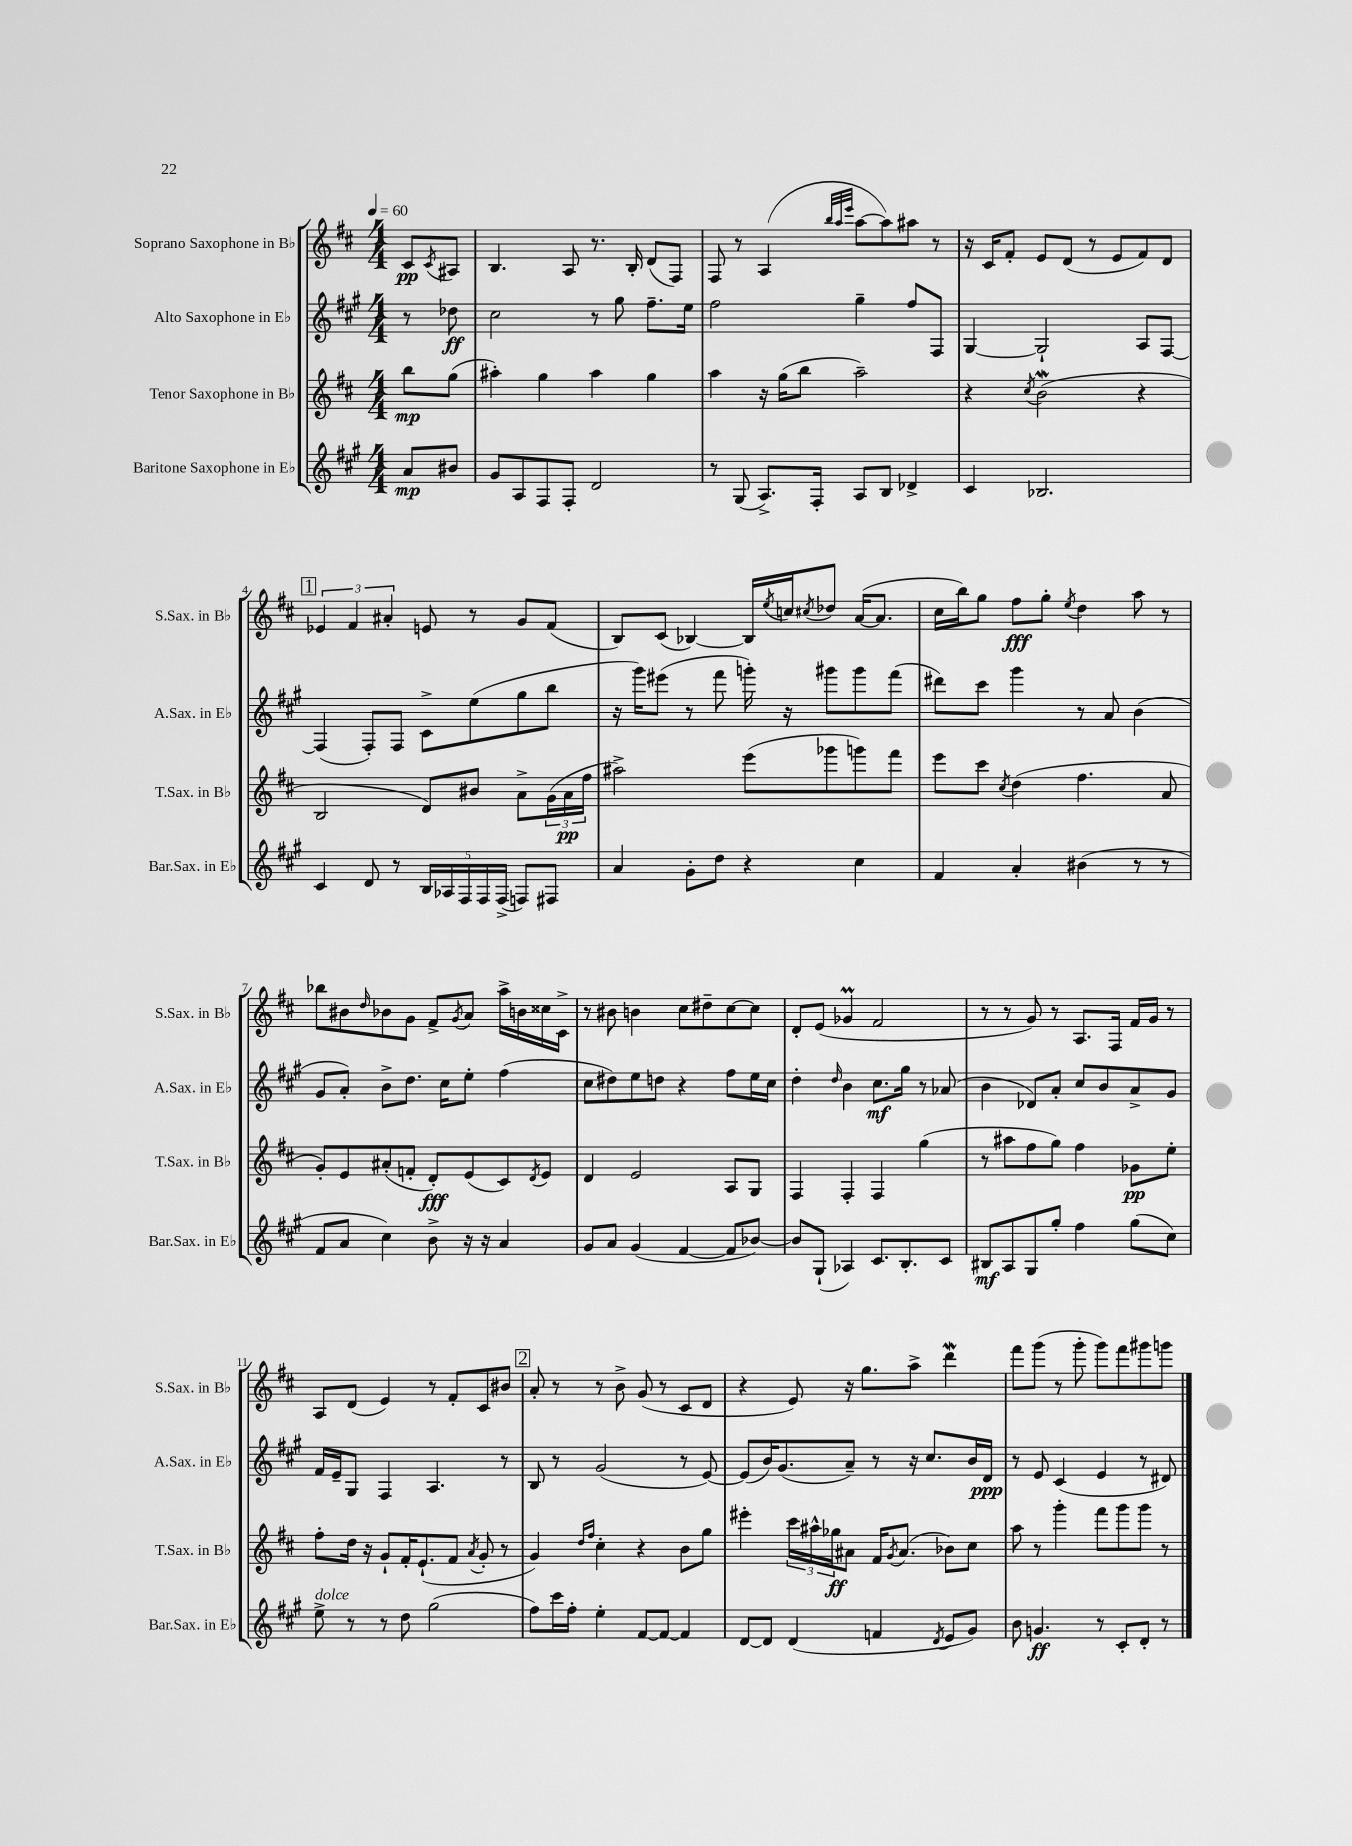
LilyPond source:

<<
\new StaffGroup <<
\new Staff = "s0" \with { instrumentName = "Soprano Saxophone in Bb" shortInstrumentName = "S.Sax. in Bb" } {
    \clef treble \key d \major \numericTimeSignature \time 4/4 \partial 4 \tempo 4 = 60
    cis'8\pp \acciaccatura { cis'8 } ais8 |
    b4. a8 r8. b16-. d'8( fis8) |
    fis8 r8 a4( \grace { b''32 a''32 e'''32 } a''8~ a''8) ais''8 r8 |
    r16 cis'16 fis'8-. e'8 d'8( r8 e'8 fis'8) d'8 |
    \mark \markup { \box "1" } \tuplet 3/2 { ees'4 fis'4 ais'4-. } e'8 r8 g'8 fis'8( |
    b8) cis'8( bes4~) bes16 \acciaccatura { e''8 } c''16 \acciaccatura { cis''8 } des''8 a'16~( a'8. |
    cis''16 b''16) g''8 fis''8\fff g''8-. \acciaccatura { e''8 } d''4 a''8 r8 |
    bes''8 bis'8 \grace { d''16 } bes'8 g'8 fis'8-> \acciaccatura { g'8 } a'8 a''16-> b'16 cisis''16 cis'16-> |
    r8 bis'8 b'4 cis''8 dis''8-- cis''8~ cis''8 |
    d'8-. e'8( ges'4\prall fis'2 |
    r8 r8 g'8) r8 a8. fis16 fis'16 g'16 r8 |
    a8 d'8( e'4) r8 fis'8-. cis'8 bis'8 |
    \mark \markup { \box "2" } a'8-. r8 r8 b'8-> g'8( r8 cis'8 d'8 |
    r4 e'8) r16 g''8. a''8-> d'''4\mordent |
    fis'''8 g'''8( r8 g'''8-. g'''8) fis'''8 gis'''8 g'''8 \bar "|." |
}
\new Staff = "s1" \with { instrumentName = "Alto Saxophone in Eb" shortInstrumentName = "A.Sax. in Eb" } {
    \clef treble \key a \major \numericTimeSignature \time 4/4 \partial 4
    r8 des''8\ff |
    cis''2 r8 gis''8 fis''8.-- e''16 |
    fis''2 gis''4-- fis''8 fis8 |
    gis4~ gis2-! a8 fis8~ |
    \mark \markup { \box "1" } fis4( fis8-.) fis8 cis'8-> e''8( gis''8 b''8 |
    r16 gis'''16) eis'''8( r8 fis'''8 g'''16-.) r16 gis'''8 gis'''8 fis'''8( |
    dis'''8) cis'''8 gis'''4 r8 a'8 b'4( |
    gis'8 a'8-.) b'8-> d''8. cis''16 e''8-. fis''4( |
    cis''8 dis''8) e''8 d''8 r4 fis''8 e''16 cis''16 |
    d''4-. \grace { d''16 } b'4 cis''8.\mf gis''16 r8 aes'8( |
    b'4 des'8) a'8-. cis''8 b'8 a'8-> gis'8 |
    fis'16 e'16-- gis8 fis4 a4. r8 |
    \mark \markup { \box "2" } b8 r8 gis'2( r8 e'8~) |
    e'8( b'16) gis'8.( a'8--) r8 r16 cis''8. b'16 d'16\ppp |
    r8 e'8 cis'4( e'4 r8 dis'8) \bar "|." |
}
\new Staff = "s2" \with { instrumentName = "Tenor Saxophone in Bb" shortInstrumentName = "T.Sax. in Bb" } {
    \clef treble \key d \major \numericTimeSignature \time 4/4 \partial 4
    b''8\mp g''8( |
    ais''4-.) g''4 ais''4 g''4 |
    a''4 r16 g''16( b''8 a''2--) |
    r4 \acciaccatura { cis''8 } b'2\mordent( r4 |
    \mark \markup { \box "1" } b2 d'8) bis'8 a'8-> \tuplet 3/2 { g'16( a'16\pp fis''16 } |
    ais''2->) e'''8( ges'''8 g'''8) fis'''8 |
    e'''8 cis'''8 \acciaccatura { cis''8 } d''4( fis''4. a'8 |
    g'8-.) e'8 ais'8-.( f'8-. d'8-.\fff) e'8( cis'8) \acciaccatura { d'8 } e'8 |
    d'4 e'2 a8 g8 |
    fis4 fis4-. fis4 g''4( |
    r8 ais''8 fis''8 g''8) fis''4 ges'8\pp e''8-. |
    fis''8-. d''16 r16 g'8-! fis'16-. e'8.-!( fis'8 \acciaccatura { a'8 } g'8-. r8 |
    \mark \markup { \box "2" } g'4) \grace { d''16 fis''16 } cis''4-. r4 b'8 g''8 |
    eis'''4-. \tuplet 3/2 { cis'''16 ais''16-^ ges''16\ff } ais'8 fis'16 \acciaccatura { g'8 } ais'8.( bes'8) cis''8 |
    a''8 r8 g'''4-. fis'''8 g'''8 g'''8 r8 \bar "|." |
}
\new Staff = "s3" \with { instrumentName = "Baritone Saxophone in Eb" shortInstrumentName = "Bar.Sax. in Eb" } {
    \clef treble \key a \major \numericTimeSignature \time 4/4 \partial 4
    a'8\mp bis'8 |
    gis'8 a8 fis8 fis8-. d'2 |
    r8 gis8( a8.->) fis16-. a8 b8 des'4-> |
    cis'4 bes2. |
    \mark \markup { \box "1" } cis'4 d'8 r8 \tuplet 5/4 { b16 aes16 fis16 fis16 fis16->( } f8) fis8 |
    a'4 gis'8-. d''8 r4 cis''4 |
    fis'4 a'4-. bis'4( r8 r8 |
    fis'8 a'8 cis''4) b'8-> r16 r16 a'4 |
    gis'8 a'8 gis'4( fis'4~ fis'8 bes'8~) |
    bes'8 gis8-!( aes4) cis'8. b8.-. cis'8 |
    bis8\mf a8 gis8 gis''8-. fis''4 gis''8( cis''8) |
    e''8->^\markup { \italic "dolce" } r8 r8 d''8 gis''2( |
    \mark \markup { \box "2" } fis''8) cis'''16 fis''16-. e''4-. fis'8~ fis'8~ fis'4 |
    d'8~ d'8 d'4( f'4 \acciaccatura { d'8 } e'8 gis'8) |
    b'8 g'4.\ff r8 cis'8-. d'8-. r8 \bar "|." |
}
>>
>>
